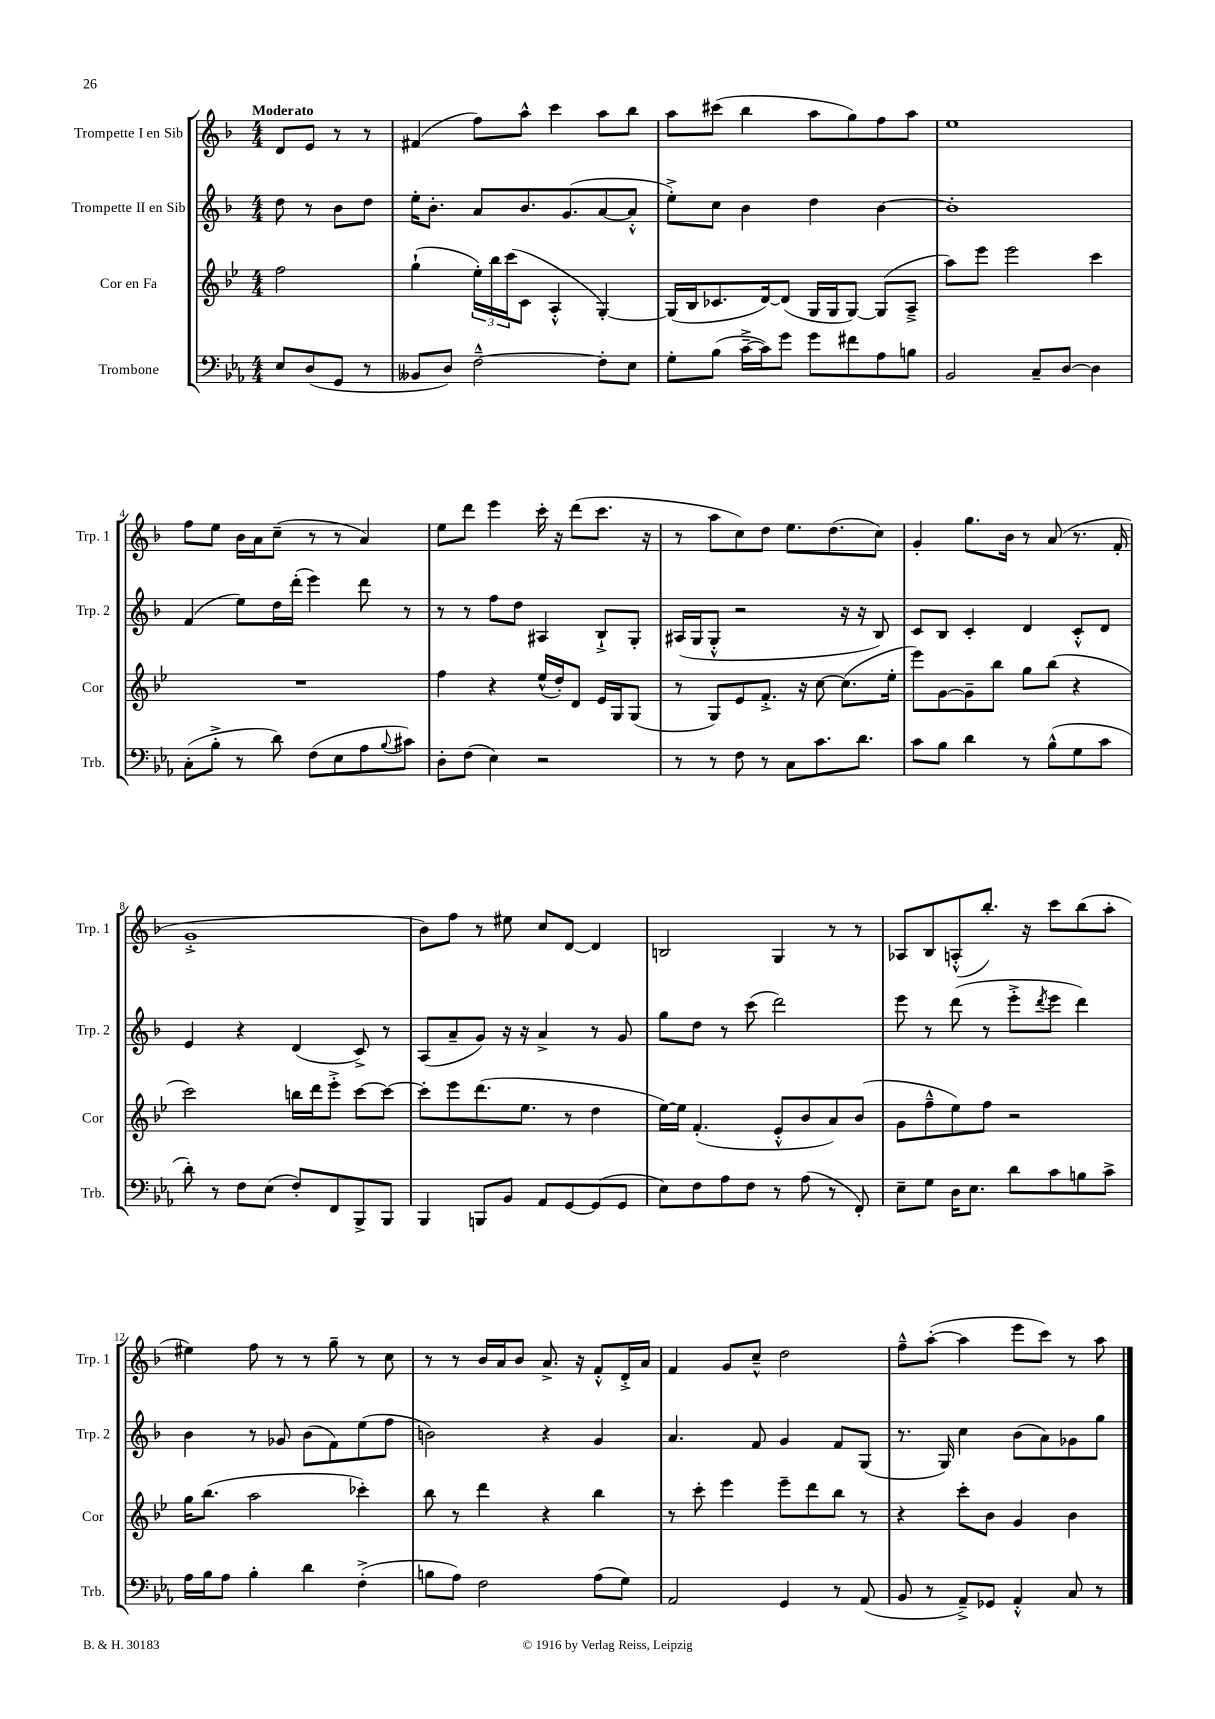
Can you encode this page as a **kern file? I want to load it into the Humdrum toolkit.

**kern	**kern	**kern	**kern
*part4	*part3	*part2	*part1
*staff4	*staff3	*staff2	*staff1
*I"Trombone	*I"Cor en Fa	*I"Trompette II en Sib	*I"Trompette I en Sib
*I'Trb.	*I'Cor	*I'Trp. 2	*I'Trp. 1
*clefF4	*clefG2	*clefG2	*clefG2
*k[b-e-a-]	*k[b-e-]	*k[b-]	*k[b-]
*M4/4	*M4/4	*M4/4	*M4/4
=	=	=	=
!	!	!	!LO:TX:a:B:t=Moderato
8E-/L	2ff\	8dd\	8d/L
(8D/	.	8r	8e/J
8GG/J	.	8b-\L	8r
8r	.	8dd\J	8r
=1	=1	=1	=1
8BB--X/L	(4gg`\	16ee'\KL	(4f#X/
.	.	8.b-'\J	.
8D/J)	.	.	.
[2F~^^\	24ee-'\LL)	8a/L	8ff\L)
.	24bb-\	.	.
.	(24ccc\J	.	.
.	8c\J	8.b-/	8aa^^\J
.	4A'^^/	.	4ccc\
.	.	(8.g/	.
8F'\L]	[4G'/)	[8a/	8aa\L
8E-\J	.	8a'^^/J]	8bb-\J
=2	=2	=2	=2
8G'\L	(16G/LL]	8ee'^\L)	8aa\L
.	16B-/J	.	.
(8B-\J	8.c-X/	8cc\J	(8ccc#X\J
[16c~^\LL	.	4b-\	4bb-\
16c\J])	[16d/k)	.	.
8g\J	(8d/J]	.	.
8g\L	16G/LL	4dd\	8aa\L
.	16G/J	.	.
8f#X\	[8G/J)	.	8gg\)
8A-\	(8G/L]	[4b-\	8ff\
8Bn\J	8A~^/J	.	8aa\J
=3	=3	=3	=3
2BB-/	8aa\L)	1b-']	1ee
.	8eee-\J	.	.
.	2eee-\	.	.
8C~/L	.	.	.
[8D/J	.	.	.
4D\]	4ccc\	.	.
!!LO:LB:g=z
=4	=4	=4	=4
(8C'\L	1r	(4f/	8ff\L
8B-'^\J	.	.	8ee\J
8r	.	8ee\L)	16b-\LL
.	.	.	16a\J
8d\)	.	16dd\L	(8cc~\J
.	.	(16ddd'\JJ	.
(8F\L	.	4eee\)	8r
8E-\	.	.	8r
8A-\	.	8ddd\	4a/)
8qqB-/	.	.	.
8c#X\J)	.	8r	.
=5	=5	=5	=5
8D'\L	4ff\	8r	8ee\L
(8F\J	.	8r	8ddd\J
4E-\)	4r	8ff\L	4eee\
.	.	8dd\J	.
2r	(16ee-^^/LL	4A#X/	16ccc'\
.	16dd'/J)	.	16r
.	8d/J	.	(8ddd\L
.	16e-/LL	8B-`^/L	8.ccc\J
.	16G/J	.	.
.	(8G/J	8G'/J	.
.	.	.	16r
=6	=6	=6	=6
8r	8r	(16A#X/LL	8r
.	.	16G/J	.
8r	8G/L)	8G'^^/J	8aa\L
8F\	8e-/	2r	8cc\)
8r	8.f'^/J	.	8dd\J
8C\L	.	.	8.ee\L
.	16r	.	.
8.c\	[8cc\	.	.
.	.	.	(8.dd\
.	(8.cc\L]	16r	.
8.d\J	.	16r	.
.	.	8B-/)	8cc\J)
.	16ee-'\Jk	.	.
=7	=7	=7	=7
8c\L	8eee-\L)	8c/L	4g'/
8B-\J	[8g\	8B-/J	.
4d\	8g~\]	4c'/	8.gg\L
.	8bb-\J	.	.
.	.	.	16b-\Jk
8r	8gg\L	4d/	8r
(8B-^^\L	(8bb-\J	.	(8a/
8G\	4r	8c'^^/L	8.r
8c\J	.	8d/J	.
.	.	.	16f'/
!!LO:LB:g=z
=8	=8	=8	=8
8d'\)	2ccc\)	4e/	1g'^
8r	.	.	.
8F\L	.	4r	.
(8E-\J	.	.	.
8F'/L)	16bbn\LL	(4d/	.
.	16ddd\J	.	.
8FF/	8eee-'^\J	.	.
8BBB-^/	[8ccc\L	8c^/)	.
8BBB-/J	8ccc\J_	8r	.
=9	=9	=9	=9
4BBB-/	8ccc'\L]	(8A/L	8b-\L)
.	8eee-\	8a~/	8ff\J
8BBBn/L	(8.ddd\	8g/J)	8r
8BB-/J	.	16r	8ee#X\
.	8.ee-\J	16r	.
8AA-/L	.	4a^/	8cc/L
[8GG/	8r	.	[8d/J
(8GG/]	4dd\	8r	4d/]
8GG/J	.	8g/	.
=10	=10	=10	=10
8E-\L)	[16ee-\LL)	8gg\L	2Bn/
.	16ee-\JJ]	.	.
8F\	(4.f'/	8dd\J	.
8A-\	.	8r	.
8F\J	.	(8ccc\	.
8r	8e-'^^/L	2ddd\)	4G/
(8A-\	8b-/	.	.
8r	8a/)	.	8r
8FF'/)	(8b-/J	.	8r
=11	=11	=11	=11
8E-~\L	8g\L	8eee\	8A-X/L
8G\J	8ff~^^\	8r	8B-/
16D\KL	8ee-\)	(8ddd\	(8An'^^/
8.E-\J	.	.	.
.	8ff\J	8r	8.bb-'/J)
8d\L	2r	8eee'^\L	.
.	.	.	16r
.	.	8qddd/	.
8c\	.	8eee\J	8ccc\L
8Bn\	.	4ddd\)	(8bb-\
8c^\J	.	.	8aa'\J
!!LO:LB:g=z
=12	=12	=12	=12
16A-\LL	16gg\KL	4b-\	4ee#X\)
16B-\J	(8.bb-\J	.	.
8A-\J	.	.	.
4B-'\	2aa\	8r	8ff\
.	.	8g-X/	8r
4d\	.	(8b-\L	8r
.	.	8f\)	8gg~\
(4F'^\	4ccc-X'\)	(8ee\	8r
.	.	8ff\J	8cc\
=13	=13	=13	=13
8Bn\L	8bb-\	2bn\)	8r
8A-\J)	8r	.	8r
2F\	4ddd\	.	16b-/LL
.	.	.	16a/J
.	.	.	8b-/J
.	4r	4r	8.a^/
.	.	.	16r
(8A-\L	4bb-\	4g/	8f'^^/L
8G\J)	.	.	16d'^/L
.	.	.	16a/JJ
=14	=14	=14	=14
2AA-/	8r	4.a/	4f/
.	8ccc'\	.	.
.	4eee-\	.	8g/L
.	.	8f/	8cc~^^/J
4GG/	8eee-~\L	4g/	2dd\
.	8ddd\	.	.
8r	8bb-\J	8f/L	.
(8AA-/	8r	(8G/J	.
=15	=15	=15	=15
8BB-/	4r	8.r	8ff~^^\L
8r	.	.	([8aa'\J
.	.	16G/)	.
8AA-~^/L)	8ccc'\L	4cc\	4aa\]
8GG-X/J	8b-\J	.	.
4AA-'^^/	4g/	(8b-\L	8eee\L
.	.	8a\)	8ccc\J)
8C/	4b-\	8g-X\	8r
8r	.	8gg\J	8aa\
==	==	==	==
*-	*-	*-	*-
